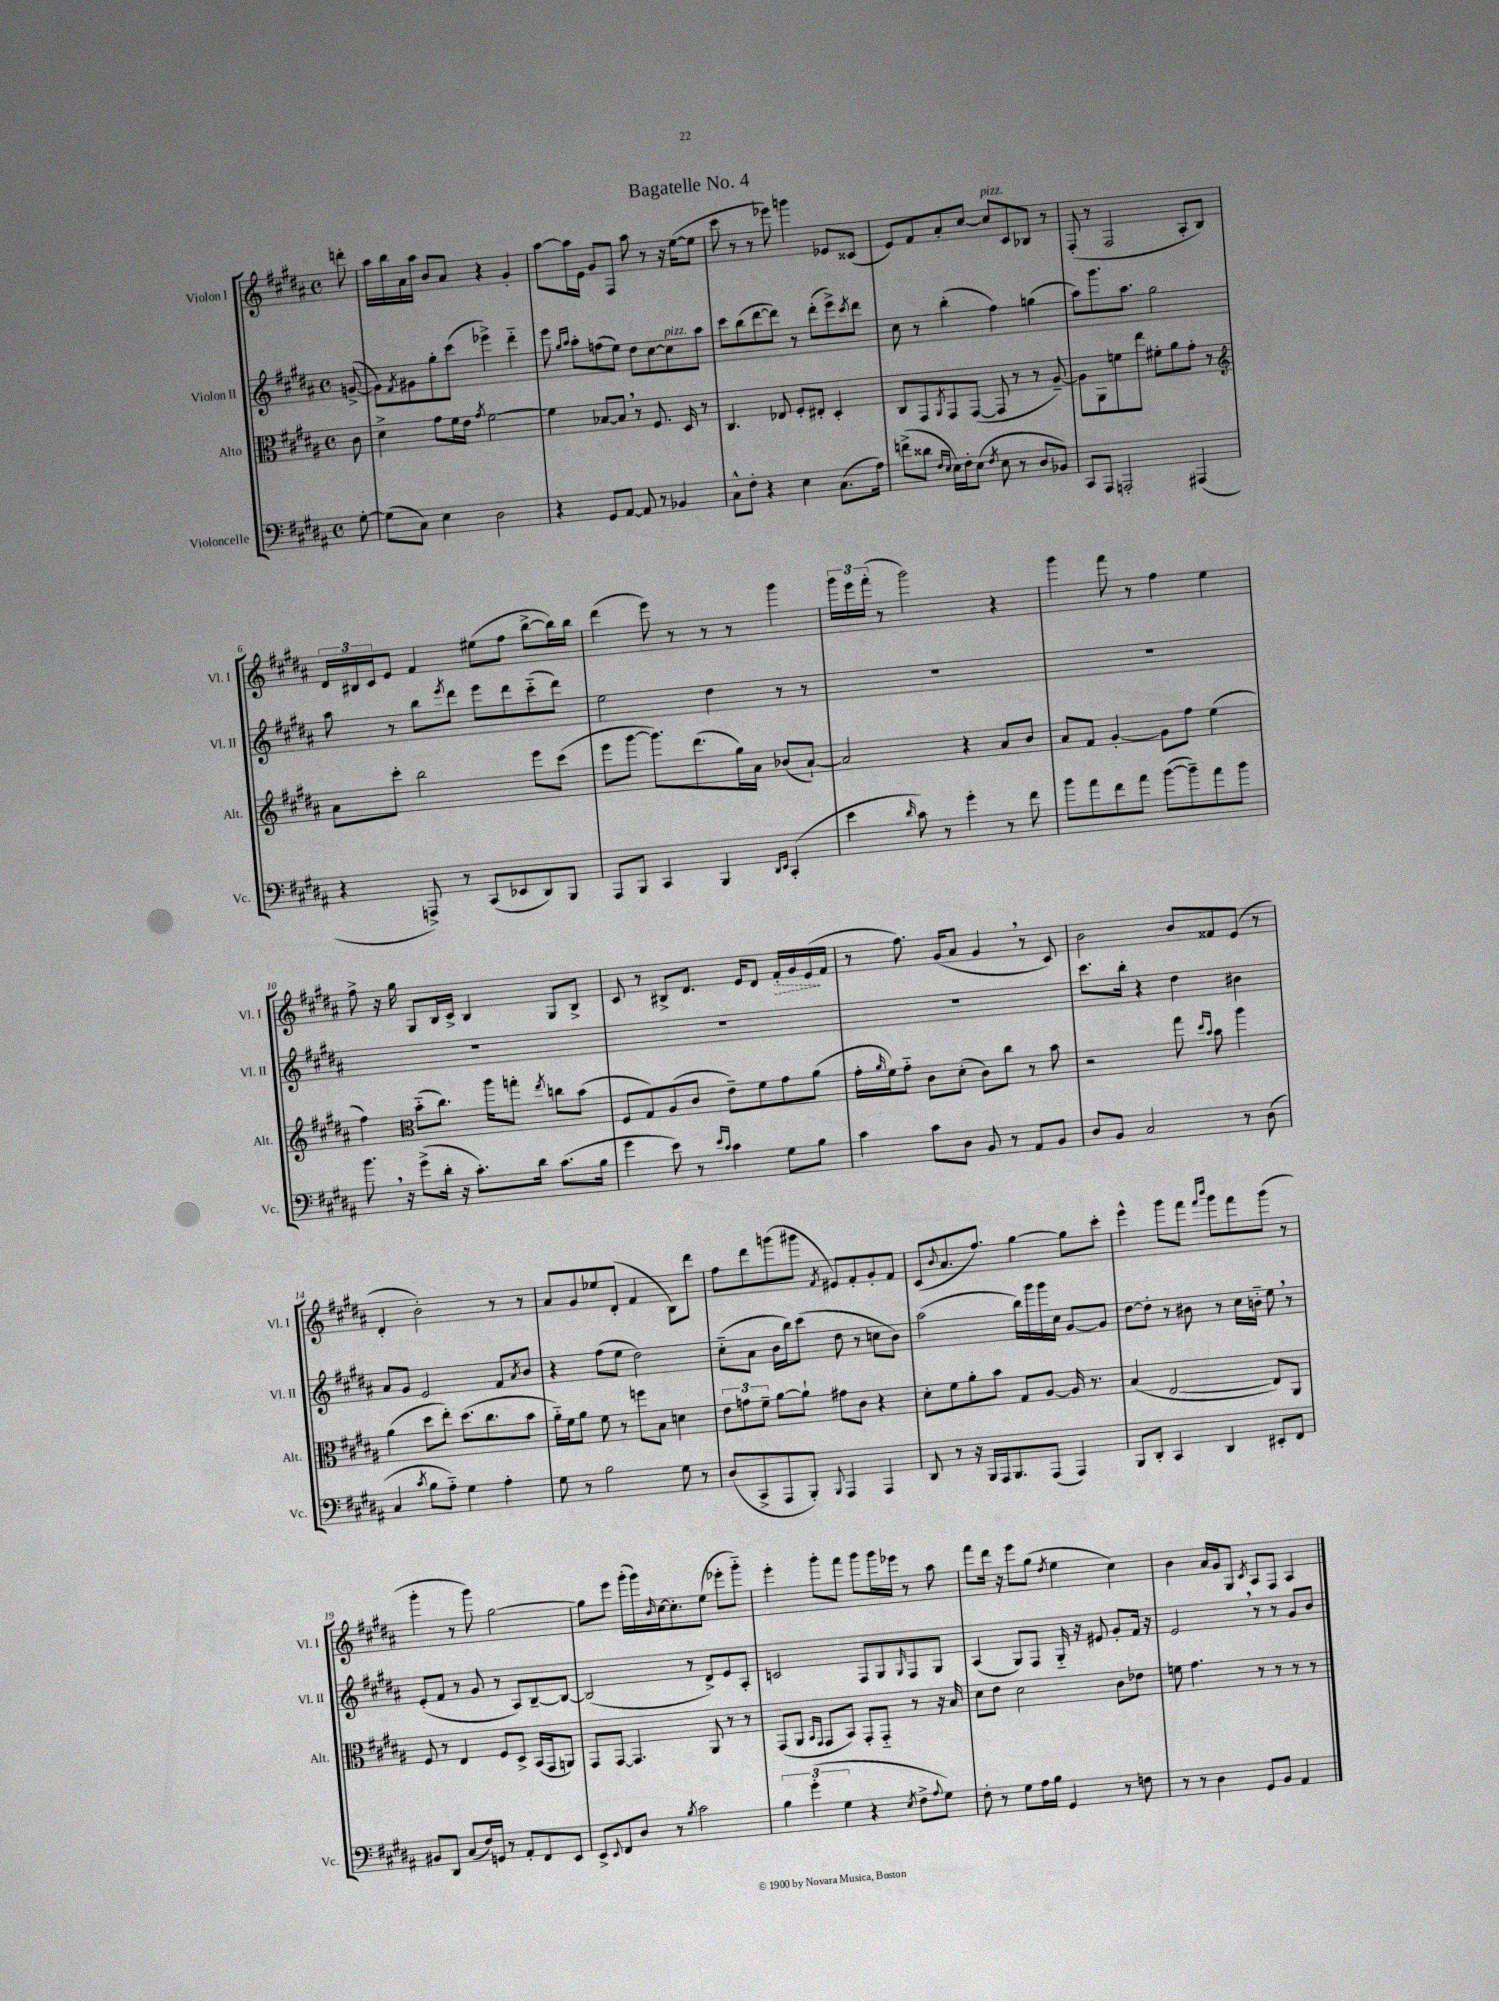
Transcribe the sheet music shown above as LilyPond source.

\header { title = "Bagatelle No. 4" }
<<
\new StaffGroup <<
\new Staff = "s0" \with { instrumentName = "Violon I" shortInstrumentName = "Vl. I" } {
    \clef treble \key b \major \defaultTimeSignature \time 4/4 \partial 8
    d'''8-. |
    ais''16 b''16 ais'16 ais''16 b'8 ais'8 r4 gis'4-. |
    ais''8~ ais''16 e'16 gis'8 fis8 ais''8 r8 r16 e''16~( e''8 |
    cis'''8 r8 r8 ees'''8) g'''4 ees'8 cisis'8( |
    e'8) fis'8 ais'8-. cis''8~ cis''8^\markup { \italic "pizz." } cis'8 bes8 r8 |
    fis8-.( r8 fis2 ais8-. b8) |
    \tuplet 3/2 { dis'16 bis16 cis'16 } e'8 fis'4 eis''8( fis''8 b''8~-> b''16) b''16 |
    dis'''4( e'''8) r8 r8 r8 gis'''4 |
    \tuplet 3/2 { gis'''16 e'''16 fis'''16-.( } r8 gis'''2) r4 |
    gis'''4 fis'''8 r8 fis''4 e''4 |
    fis''8-> r16 gis''16 gis8 b16 cis'16-> b4 gis8 b8-> |
    cis'8 r8 bis8-> dis'8. e'16 dis'8 \once \override Hairpin.style = #'dashed-line fis'16-.\> gis'16 e'16\!( fis'16 |
    r8 fis''8.) gis'16( ais'8 gis'4 \breathe r8 cis'8) |
    b'2 b'8 fisis'8 e'8( r8 |
    dis'4-. b'2-.) r8 r8 |
    ais'8 gis'8 ees''8 dis'8-.( fis'4 b8) dis'''8 |
    fis''8 dis'''8 g'''8( gis'''8 \acciaccatura { fis'8 } eis'8) fis'8-. gis'8-. fis'8 |
    cis'8( \appoggiatura { b'8 } ais'8. fis''8.) gis''4~ gis''8 cis'''8-. |
    e'''4-^ gis'''8 fis'''8 \grace { fis'''16 b'''16 } gis'''8 fis'''8 gis'''8( r8 |
    gis'''4-. r8 gis'''8) gis''2~ |
    gis''8 e'''8 gis'''16-.( gis'''16) \grace { b'16 } cis''16~ cis''8.-. e''8( ees'''8-. gis'''8-_) |
    e'''4-. gis'''8-. fis'''8 gis'''8 gis'''16 ees'''16 r8 ais''8 |
    fis'''8 dis'''16 r16 e'''8 gis''8( \acciaccatura { dis''8 } e''4 cis''4) |
    b'4 ais'16 gis'16 gis8 \acciaccatura { cis'8 } ais8 fis8 ais4 \bar "|." |
}
\new Staff = "s1" \with { instrumentName = "Violon II" shortInstrumentName = "Vl. II" } {
    \clef treble \key b \major \defaultTimeSignature \time 4/4 \partial 8
    g'8~->( |
    g'8) \acciaccatura { fis'8 } gis'8 gis''8-. cis'''8( ees'''4->) dis'''4-_ |
    e'''8 \grace { gis''16 ais''16 } ais''8-. f''8( e''8) dis''8 cis''8~ cis''8^\markup { \italic "pizz." } ais''8 |
    cis'''8 b''8( dis'''8~ dis'''8) r8 dis'''8-.( e'''8->) \acciaccatura { cis'''8 } dis'''8 |
    cis''8 r8 b''4-.( fis''4) g''4( |
    ais''8) gis'''8. ais''8. gis''2 |
    ais''8 r8 b''8 \acciaccatura { e'''8 } dis'''8 e'''8 dis'''8 cis'''8-_( dis'''8) |
    e''2 dis''4 r8 r8 |
    R1 |
    R1 |
    R1 |
    R1 |
    R1 |
    cis'''8. b''16-. r4 dis''4 bis'4 |
    ais'8 gis'8 e'2 fis'8 \acciaccatura { ais'8 } b'8 |
    r4 fis''8( e''8 dis''2) |
    cis''8-_( ais'8 b'16 b''16) cis'''8( dis''8 r8 c''8 b'8) |
    ais''2( b''16) gis'''16 gis'''16 cis''16 gis'8~ gis'8 |
    dis''8~ dis''8-. r8 bis'8 r8 cis''16 b'16-_ e''8 \breathe r8 |
    e'8-.( fis'8 r8 gis'8 r8 ais8) b8~-- b8~ |
    b2( r8 dis'8->) e'8 ais8-. |
    c'2 fis8 gis8 \grace { gis16 } fis8 gis8 |
    ais4( gis8) fis8 gis16-_ r16 eis'8 gis'8-. fis'16 r16 |
    e'2 \breathe r8 r8 gis'8 b'8 \bar "|." |
}
\new Staff = "s2" \with { instrumentName = "Alto" shortInstrumentName = "Alt." } {
    \clef alto \key b \major \defaultTimeSignature \time 4/4 \partial 8
    cis'8 |
    dis'4-> gis'8 fis'16 e'16 \acciaccatura { gis'8 } fis'2~ |
    fis'4 bes8~ bes8 \breathe r8 fis8. dis16 r8 |
    cis4. ees8 fis8-. eis8-. dis4-. |
    cis8 gis,8 \acciaccatura { ais,8 } gis,8 gis,8~( gis,8 r8 r8 ais8~--) |
    ais8 ais,8 f'8 e''8 fis'8-. ais'8 gis'8-. r8 |
    \clef treble ais'8 cis'''8-. b''2 e'''8 cis'''8( |
    e'''8 gis'''8~ gis'''8.) dis'''8.( gis''16) ais'16 bes'8( ais'8~-!) |
    ais'2 r4 ais'8 b'8 |
    ais'8 fis'8 gis'4~-. gis'8 fis''8 e''4( |
    fis''4) \clef alto b'8-_( cis''8.) ais''16 g''8-. \acciaccatura { e''8 } c''8 b'8( |
    fis8 gis8) ais8( cis'8 e'8--) fis'8 gis'8 ais'8( |
    gis'16-. \grace { ais'16 } fis'16) gis'8-_ cis'8 dis'8-.( cis'8) cis''8 r8 b'8 |
    r2 gis''8 \grace { dis''16 b'16 } b'8 ais''4 |
    ais'4( dis''8 e''8-.) dis''8.( cis''8. b'8 |
    ais'16-_) fis'16 ais'8 fis'8 r8 f''8 b8 d'4 |
    \tuplet 3/2 { e'8 g'8 fis'8-- } ais'8~ ais'8-! gis'8 cis'8 r4 |
    dis'8-. fis'8 ais'8-. b'8 gis8 ais8~ ais16 r8. |
    b4( e2~ e8) ais,8 |
    fis8 r8 e4 fis8 dis8-> b,16( gis,16 a,8) |
    gis,8 gis,8~ gis,4. ais,8 r8 r8 |
    gis,8( ais,8 \grace { b,16 gis,16 } gis,8 b,8) gis,8-. gis,8-_ r8 r16 b16 |
    dis'8 e'8 dis'2 cis'8 ees'8 |
    f'8 gis'4. r8 r8 r8 r8 \bar "|." |
}
\new Staff = "s3" \with { instrumentName = "Violoncelle" shortInstrumentName = "Vc." } {
    \clef bass \key b \major \defaultTimeSignature \time 4/4 \partial 8
    gis8~-. |
    gis8( cis8) e4 dis2 |
    r4 gis,8 ais,8~ ais,8 r8 bes,4 |
    cis8-^ fis8-. r4 e4 cis8.( ais16) |
    f'8->( disis'8 \grace { fis16 e16 } e16) fis16-. e8( \acciaccatura { fis8 } e8 r8 dis8 bes,8) |
    cis,8 ais,,8 a,,2-. ais,,4( |
    r4 a,,8->) r8 cis,8( ees,8 dis,8) b,,8 |
    ais,,8 b,,8 cis,4 b,,4 \grace { dis,16 e,16 } cis,4-.( |
    e'4 \grace { dis'16 } cis'8) r8 gis'4-. r8 fis'8 |
    b'8 ais'8 fis'8 ais'8 b'8~( b'8--) ais'8 b'8 |
    b'8. \breathe r16 gis'8->( dis'16-. r16 cis'8.-.) dis'16 cis'8.( b16 |
    gis'4 e'8) r8 \grace { e'16 cis'16 } cis'4 gis8 b8 |
    cis'4 cis'8 dis8 b,8 r8 ais,8 b,8 |
    dis8 b,8 cis2 r8 dis8( |
    cis4 \acciaccatura { cis'8 } b8 ais8-_) gis4 ais4-. |
    gis8 r8 b2 gis8 r8 |
    dis8( cis,8-> ais,,8 b,,8-.) \appoggiatura { b,,8 } ais,,4 ais,,4 |
    dis,8 r8 r16 b,,16 ais,,16 b,,8. ais,,8( ais,,4) |
    b,,8 dis,8-. cis,4 dis,4 eis,8-. fis,8 |
    bis,8 dis,8 cis8( fis16) g,16 r8 ais,8-. fis,8 e,8 |
    e,8-> \appoggiatura { e,8 } fis,8 dis8 r8 \acciaccatura { b8 } cis'2 |
    \tuplet 3/2 { b4 gis'4-.( gis4 } r4 \acciaccatura { e8 } fis8-> \appoggiatura { ais8 } gis8) |
    fis8-. r8 gis8 ais16 b16 gis,4 r8 f8 |
    r8 r8 dis4 gis,8 b,8 ais,4 \bar "|." |
}
>>
>>
